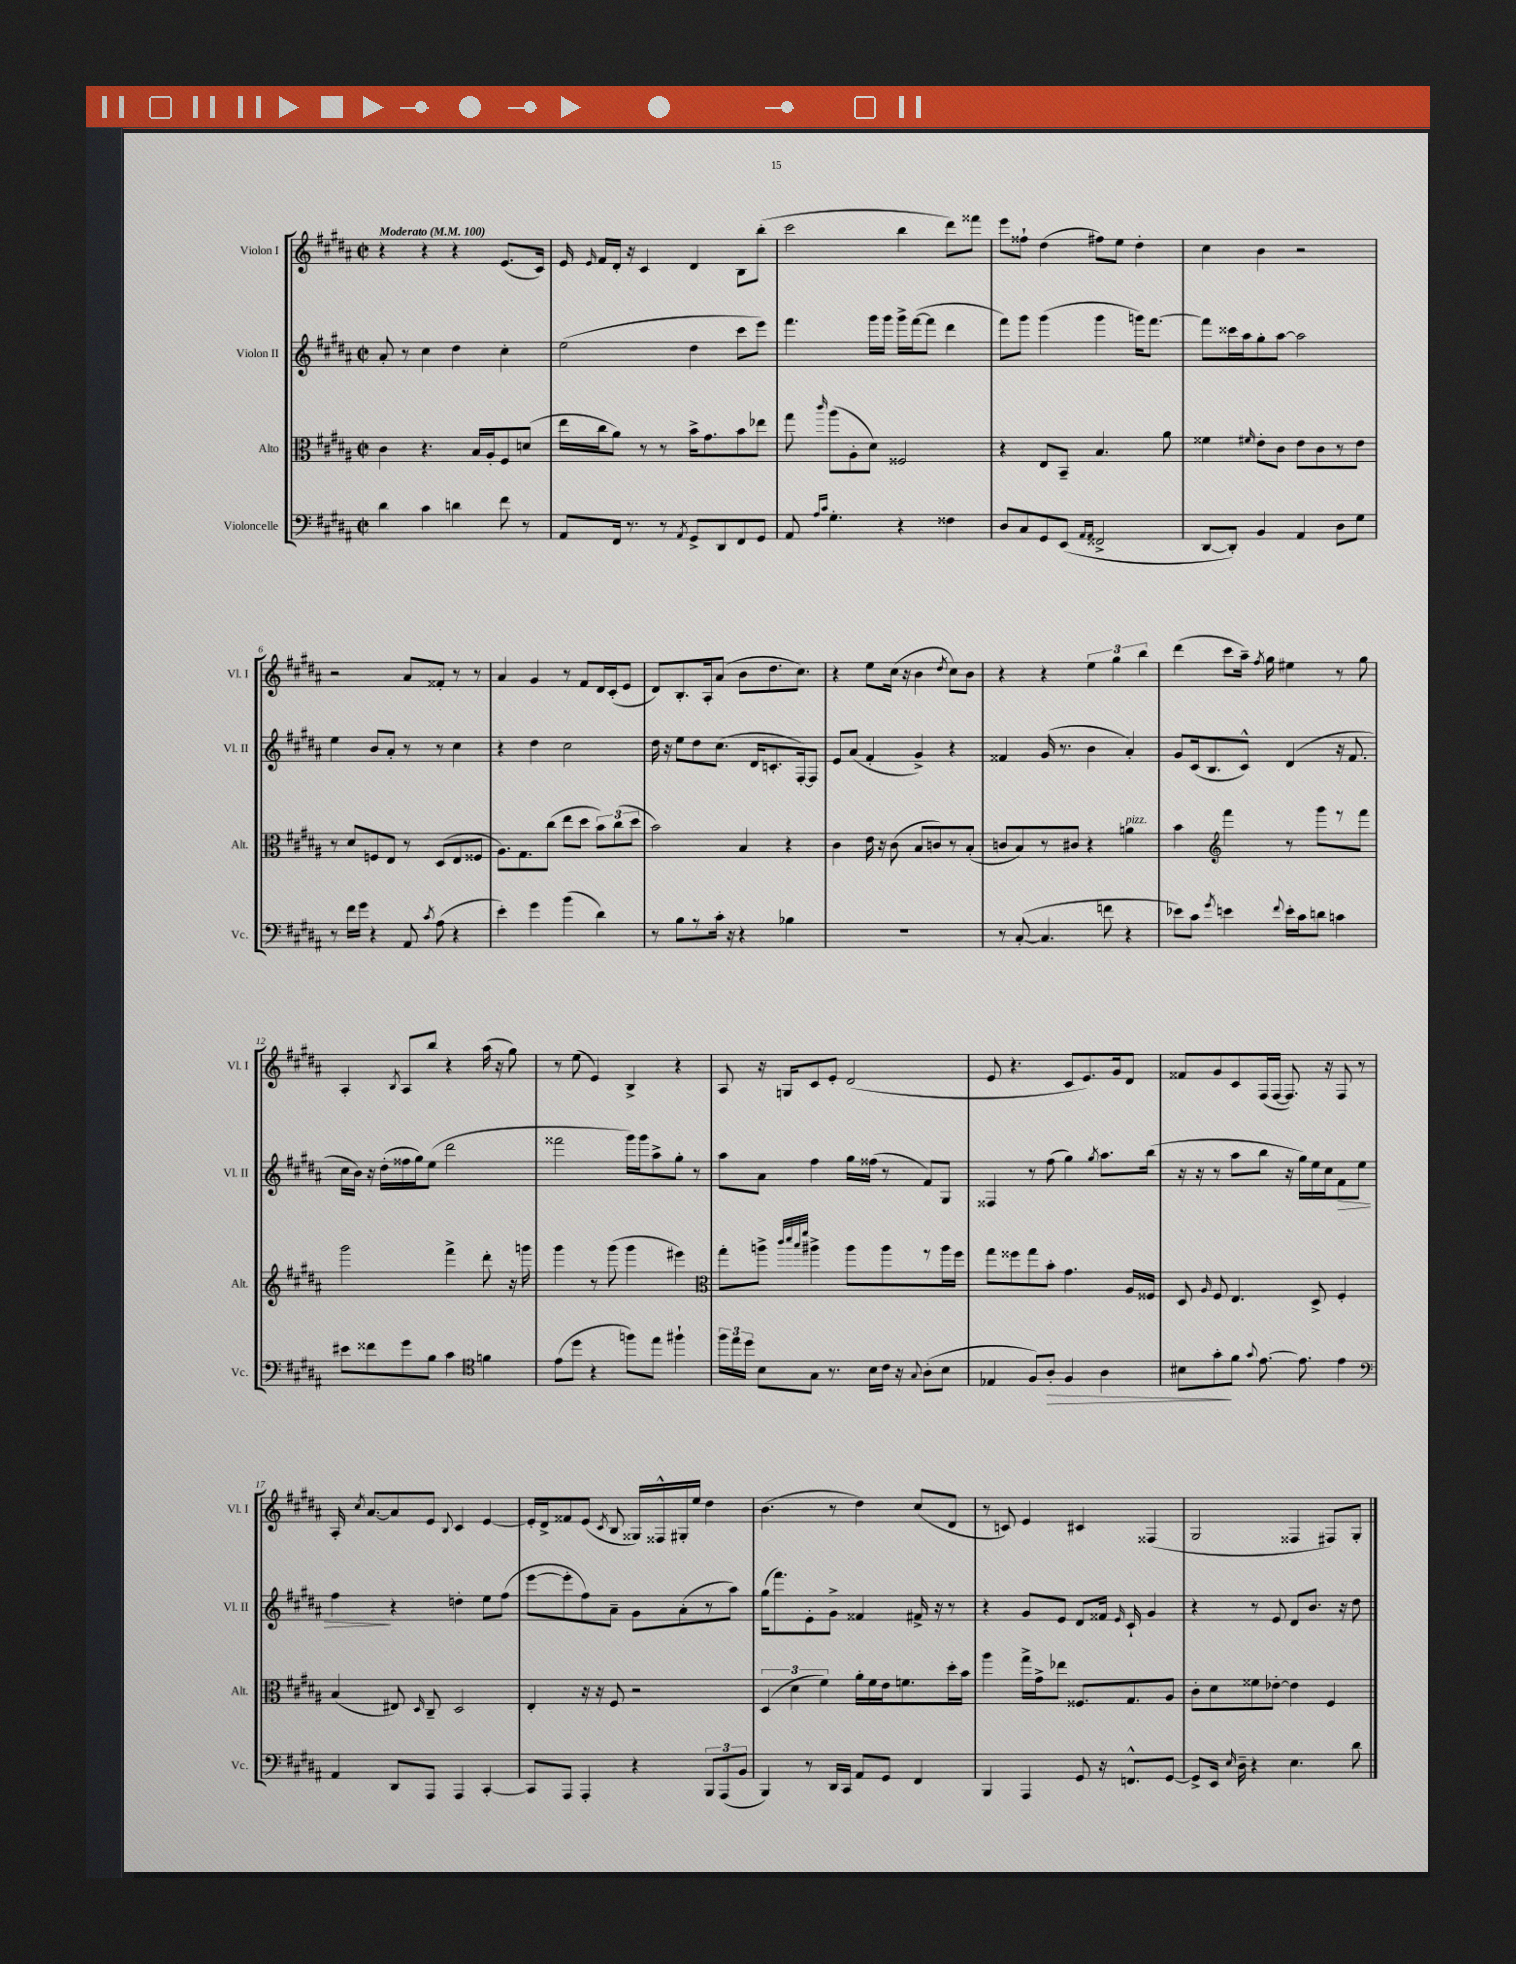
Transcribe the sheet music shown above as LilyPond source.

<<
\new StaffGroup <<
\new Staff = "s0" \with { instrumentName = "Violon I" shortInstrumentName = "Vl. I" } {
    \clef treble \key b \major \defaultTimeSignature \time 2/2 \tempo "Moderato" 4 = 100
    \autoBeamOff r4 r4 r4 e'8.[( cis'16]) |
    e'16 \grace { e'16 } fis'16[ dis'16]-. r16 cis'4 dis'4 b8[ b''8]-.( |
    cis'''2 b''4 dis'''8[) fisis'''8] |
    e'''8[ fisis''8]-! dis''4( fis''8[) e''8] dis''4-. |
    cis''4 b'4 r2 |
    r2 ais'8[ fisis'8]-. r8 r8 |
    ais'4 gis'4 r8 fis'8[ dis'16 cis'16-.( e'8] |
    dis'8[) b8.-. ais16-. ais'8]( b'8[ dis''8. cis''8.]) |
    r4 e''8[ cis''16]( r16 b'4 \acciaccatura { dis''8 } cis''8[) b'8] |
    r4 r4 \tuplet 3/2 { e''4 gis''4 b''4 } |
    dis'''4( cis'''8[ ais''16]--) \acciaccatura { fis''8 } gis''16 eis''4 r8 gis''8 |
    ais4-. \acciaccatura { b8 } ais8[ b''8] r4 ais''16( r16 gis''8) |
    r8 e''8( e'4) b4-> r4 |
    ais8 r16 g16[ cis'8 e'8]-. dis'2( |
    e'8 r4. cis'8[ e'8.) gis'16 dis'8] |
    fisis'8[ gis'8 cis'8 fis16( fis16]~ fis8.) r16 fis8 r8 |
    ais16-. \acciaccatura { cis''8 } ais'8.[~ ais'8 e'8] \appoggiatura { b8 } cis'4 e'4~ |
    e'16[-. dis'16-> fisis'8 e'8]( \acciaccatura { cis'8 } b8 gisis16[) fisis16-^ gis16-. e''16] dis''4 |
    b'4.( r8 dis''4) cis''8[( dis'8] |
    r8 c'8) e'4 cis'4 fisis4( |
    gis2 fisis4 fis8[) gis8]-. \bar "|." |
}
\new Staff = "s1" \with { instrumentName = "Violon II" shortInstrumentName = "Vl. II" } {
    \clef treble \key b \major \defaultTimeSignature \time 2/2
    \autoBeamOff ais'8-. r8 cis''4 dis''4 cis''4-. |
    e''2( dis''4 cis'''8[ e'''8]) |
    fis'''4. gis'''16[ gis'''16] gis'''16[-> fis'''16~( fis'''8] dis'''4 |
    fis'''8[) gis'''8] gis'''4( gis'''4 g'''16[) fis'''8.]~ |
    fis'''8[ cisis'''16 ais''16 gis''8-. ais''8]~ ais''2 |
    e''4 b'8[ ais'8]-. r8 r8 cis''4 |
    r4 dis''4 cis''2 |
    dis''16 r16 e''8[ dis''8 cis''8.]( dis'16[ c'8.-. fis16~-.) fis8] |
    e'8[ ais'8]( fis'4-. gis'4->) r4 |
    fisis'4 gis'16( r8. b'4 ais'4-.) |
    gis'8[ cis'16( b8. cis'8]-^) dis'4( r16 fis'8. |
    cis''16[ b'16]) r16 dis''16[-.( fisis''16 gis''16) e''8]( dis'''2 |
    fisis'''2 gis'''16[) gis'''16 ais''8-> gis''8]-. r8 |
    ais''8[ ais'8] fis''4 gis''16[ fisis''16]( r8 fis'8[) gis8] |
    fisis4 r8 fis''8( gis''4) \acciaccatura { gis''8 } ais''8.[ b''16]( |
    r16 r16 r8 ais''8[ b''8] r16 gis''16[) e''16 cis''16 fis'8\> e''8] |
    fis''4\! r4 d''4-. e''8[ fis''8]( |
    e'''8[~ e'''8-. fis''8) ais'8]-- gis'8[ ais'8-.( r8 ais''8]) |
    gis''16[( fis'''8.) e'8-. gis'8]-> fisis'4 fis'16-> r16 r8 |
    r4 gis'8[ e'8] dis'8[ fisis'16] \grace { e'16 } cis'16-! gis'4 |
    r4 r8 e'8 dis'8[ b'8.] r16 dis''8 \bar "|." |
}
\new Staff = "s2" \with { instrumentName = "Alto" shortInstrumentName = "Alt." } {
    \clef alto \key b \major \defaultTimeSignature \time 2/2
    \autoBeamOff cis'4 r4. b16[ ais16-. fis8 d'8]( |
    e''16[ cis''16 ais'8]) r8 r8 b'16[-> gis'8. b'8 ees''8] |
    gis''8 \grace { cis'''16 } ais''8[( ais8-. dis'8]) fisis2 |
    r4 e8[ b,8]-- b4. ais'8 |
    fisis'4 \grace { fis'16 } e'8[-. cis'8] e'8[ cis'8 r8 e'8] |
    r8 dis'8[ f8 e8] r8 dis8[( e8 fisis8] |
    ais8.[) gis8. cis''8]( e''8[ dis''8] \tuplet 3/2 { b'8[) cis''8( dis''8] } |
    b'2) b4 r4 |
    cis'4 e'16 r16 cis'8( b8[ c'8) r8 b8]-.( |
    c'8[ b8) r8 cis'8] r4 a'4^\markup { \italic "pizz." } |
    b'4 \clef treble fis'''4 r8 gis'''8[ r8 fis'''8] |
    gis'''2 fis'''4-> dis'''8-. r16 g'''16 |
    gis'''4 r8 gis'''8( gis'''4 eis'''4) |
    \clef alto gis''8[-. a''8]-> \grace { cis'''32[ dis'''32 b''32 fis'''32] } ais''4-> ais''8[ ais''8 r8 ais''16 fis''16] |
    gis''8[ fisis''8 gis''8 b'8]-. gis'4. ais16[ fisis16] |
    dis8 \grace { ais16 } fis8 e4. dis8-> fis4-. |
    b4( eis8) \grace { dis16 } cis8-- dis2 |
    e4-. r16 r16 fis8 r2 |
    \tuplet 3/2 { dis4( dis'4 fis'4) } ais'16[-. fis'16 e'16 f'8. dis''16-. b'16] |
    ais''4 gis''16[-> gis'16-> ees''8] fisis8.[ gis8. ais8] |
    cis'8[-. dis'8 fisis'8 ees'8]~-. ees'4 fis4 \bar "|." |
}
\new Staff = "s3" \with { instrumentName = "Violoncelle" shortInstrumentName = "Vc." } {
    \clef bass \key b \major \defaultTimeSignature \time 2/2
    \autoBeamOff dis'4 cis'4 d'4 fis'8 r8 |
    ais,8[ fis,16] r8. r8 \acciaccatura { ais,8 } gis,8[-> dis,8 fis,8 gis,8] |
    ais,8 \grace { ais16[ cis'16] } gis4.-. r4 fisis4 |
    dis8[ cis8 gis,8 e,8]( \grace { ais,16[ ais,16] } fisis,2-> |
    dis,8[~ dis,8]-.) b,4 ais,4 dis8[ gis8] |
    r8 fis'16[ gis'16] r4 ais,8 \acciaccatura { cis'8 } ais8( r4 |
    e'4-.) gis'4 b'4( dis'4) |
    r8 b8[ r8 cis'16]-. r16 r4 bes4 |
    R1 |
    r8 cis8~-.( cis4. f'8 r4 |
    ees'8[) cis'8] \acciaccatura { gis'8 } e'4 \appoggiatura { fis'8 } e'16[-. cis'16 d'8] c'4 |
    eis'8[ fisis'8 gis'8 b8] cis'4 \clef tenor f'4 |
    e'8[( dis''8] r4 f''8[) e''8] fis''4-! |
    \tuplet 3/2 { fis''16[ e''16 dis''16] } b8[ gis8] r8. b16[ cis'16] r16 \appoggiatura { gis8 } ais8[-.( b8] |
    ees4 fis8[) ais8]-.\> fis4 ais4 |
    bis8[ gis'8-.\! fis'8] \appoggiatura { gis'8 } e'8.~ e'8. e'4 |
    \clef bass ais,4 dis,8[ ais,,8] ais,,4 cis,4~-. |
    cis,8[ ais,,8] ais,,4-. r4 \tuplet 3/2 { b,,8[ ais,,8( b,8] } |
    b,,4) r8 dis,16[ cis,16] ais,8[ gis,8] fis,4 |
    b,,4 ais,,4 gis,8 r16 f,8.[-^ gis,8]~ |
    gis,8[-> e,16] \grace { e16 } dis16-- r4 e4. dis'8 \bar "|." |
}
>>
>>
